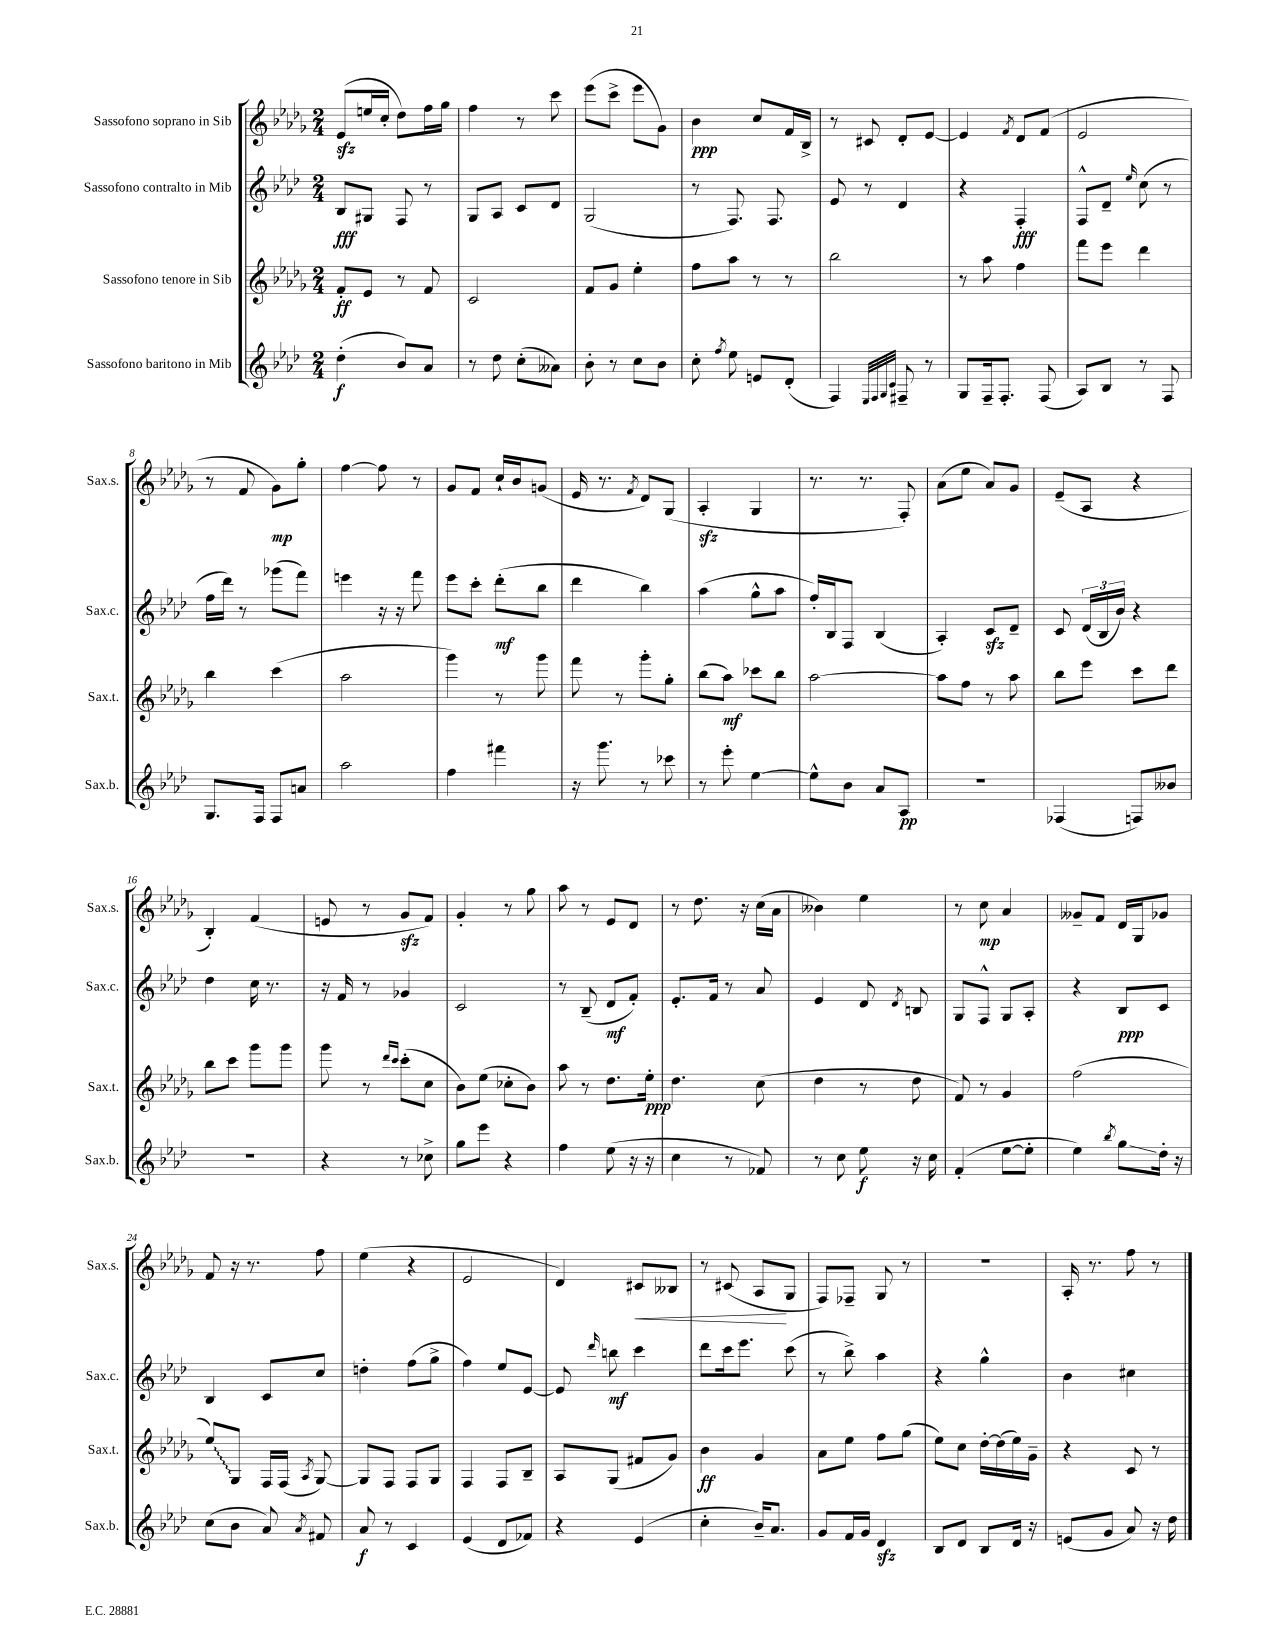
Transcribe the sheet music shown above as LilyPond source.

<<
\new StaffGroup <<
\new Staff = "s0" \with { instrumentName = "Sassofono soprano in Sib" shortInstrumentName = "Sax.s." } {
    \clef treble \key des \major \numericTimeSignature \time 2/4
    \autoBeamOff ees'8[\sfz( e''16 c''16]-. des''8[) f''16 ges''16] |
    f''4 r8 c'''8 |
    ees'''8[( c'''8]-> ees'''8[ ges'8]) |
    bes'4\ppp c''8[ f'16 bes16]-> |
    r8 cis'8 des'8[-. ees'8]~ |
    ees'4 \acciaccatura { f'8 } des'8[ f'8]( |
    ees'2 |
    r8 f'8 ges'8[\mp) ges''8]-. |
    f''4~ f''8 r8 |
    ges'8[ f'8] c''16[-! bes'16 g'8]( |
    ees'16 r8. \acciaccatura { f'8 } des'8[) ges8]( |
    aes4-.\sfz ges4 |
    r8. r8. f8-.) |
    aes'8[( ees''8] aes'8[) ges'8] |
    ees'8[--( aes8] r4 |
    bes4-.) f'4( |
    e'8 r8 ges'8[\sfz f'8]) |
    ges'4-. r8 ges''8 |
    aes''8 r8 ees'8[ des'8] |
    r8 des''8. r16 c''16[( aes'16] |
    beses'4) ees''4 |
    r8 c''8\mp aes'4 |
    geses'8[-- f'8] des'16[ ges16 ges'8] |
    f'8 r16 r8. f''8 |
    ees''4( r4 |
    ees'2 |
    des'4) cis'8[\< beses8] |
    r8 cis'8( aes8[\! ges8] |
    f8[) fes8]-- ges8 r8 |
    R2 |
    aes16-. r8. f''8 r8 \bar "|." |
}
\new Staff = "s1" \with { instrumentName = "Sassofono contralto in Mib" shortInstrumentName = "Sax.c." } {
    \clef treble \key aes \major \numericTimeSignature \time 2/4
    \autoBeamOff bes8[\fff gis8] f8 r8 |
    g8[ aes8] c'8[ des'8] |
    g2( |
    r8 f8.) f8. |
    ees'8 r8 des'4 |
    r4 f4-.\fff |
    f8[-^ des'8]-- \grace { ees''16 } c''8( r8 |
    f''16[ des'''16]) r8 ges'''8[( f'''8]) |
    e'''4 r16 r16 f'''8 |
    ees'''8[ c'''8]-. des'''8[-.\mf( bes''8] |
    des'''4 bes''4) |
    aes''4( g''8[-^ aes''8] |
    f''16[-.) bes16 f8] bes4( |
    aes4-.) c'8[\sfz des'8]-- |
    c'8 \tuplet 3/2 { des'16[( bes16 bes'16]) } r4 |
    des''4 c''16 r8. |
    r16 f'16 r8 ges'4 |
    c'2 |
    r8 bes8--( des'8[\mf f'8]-.) |
    ees'8.[-. f'16] r8 aes'8 |
    ees'4 des'8 \acciaccatura { des'8 } b8 |
    g8[ f8]-^ g8[ aes8]-. |
    r4 bes8[\ppp c'8] |
    bes4 c'8[ c''8] |
    d''4-. f''8[( g''8]-> |
    f''4) ees''8[ ees'8]~ |
    ees'8 \grace { des'''16 } b''8\mf c'''4 |
    des'''8[ c'''16 ees'''8.] c'''8( |
    r8 bes''8->) aes''4 |
    r4 g''4-^ |
    bes'4 cis''4 \bar "|." |
}
\new Staff = "s2" \with { instrumentName = "Sassofono tenore in Sib" shortInstrumentName = "Sax.t." } {
    \clef treble \key des \major \numericTimeSignature \time 2/4
    \autoBeamOff f'8[-.\ff ees'8] r8 f'8 |
    c'2 |
    f'8[ ges'8] ees''4-. |
    f''8[ aes''8] r8 r8 |
    bes''2 |
    r8 aes''8 f''4 |
    f'''8[ ees'''8] des'''4 |
    bes''4 c'''4( |
    aes''2 |
    ges'''4) r8 ges'''8 |
    f'''8 r8 ges'''8[-. ges''8]-. |
    bes''8[( aes''8]\mf) ces'''8[ bes''8] |
    aes''2~ |
    aes''8[ f''8] r8 aes''8 |
    bes''8[ ees'''8] c'''8[ des'''8] |
    bes''8[ c'''8] ges'''8[ ges'''8] |
    ges'''8 r8 \grace { des'''16[ c'''16] } c'''8[-.( c''8] |
    bes'8[) ees''8]( ces''8[-. bes'8]) |
    aes''8 r8 des''8.[ ees''16]-.\ppp |
    des''4. c''8( |
    des''4 r8 des''8 |
    f'8) r8 ges'4 |
    f''2( |
    \once \override Glissando.style = #'zigzag ees''8[\glissando) ges8] f16[ f16]( \acciaccatura { aes8 } ges8~) |
    ges8[ f8] f8[ ges8] |
    f4 f8[ bes8]-- |
    aes8[ ges8]( fis'8[ ges'8]) |
    bes'4\ff ges'4 |
    aes'8[ ees''8] f''8[ ges''8]( |
    ees''8[) c''8] des''16[~-. des''16( ees''16) ges'16]-- |
    r4 c'8 r8 \bar "|." |
}
\new Staff = "s3" \with { instrumentName = "Sassofono baritono in Mib" shortInstrumentName = "Sax.b." } {
    \clef treble \key aes \major \numericTimeSignature \time 2/4
    \autoBeamOff des''4-.\f( bes'8[) aes'8] |
    r8 des''8 c''8[-.( aeses'8]) |
    bes'8-. r8 c''8[ bes'8] |
    c''8-. \acciaccatura { f''8 } ees''8 e'8[ des'8]-.( |
    f4) \grace { ees32[ f32 g32 c'32] } fis8-- r8 |
    g8[ f16-- f8.]-. f8( |
    aes8[) bes8] r8 f8 |
    g8.[ f16] f8[ a'8] |
    aes''2 |
    f''4 fis'''4 |
    r16 g'''8. r8 ces'''8 |
    r8 ees'''8-. ees''4~ |
    ees''8[-^ bes'8] aes'8[ aes8]\pp |
    R2 |
    fes4( f8[) beses'8] |
    r2 |
    r4 r8 ces''8-> |
    g''8[ ees'''8] r4 |
    f''4 ees''8( r16 r16 |
    c''4 r8 fes'8) |
    r8 c''8 ees''8\f r16 c''16 |
    f'4-.( ees''8[~ ees''8]-. |
    ees''4) \acciaccatura { bes''8 } g''8[\glissando des''16]-. r16 |
    c''8[( bes'8] aes'8) \acciaccatura { aes'8 } fis'8 |
    aes'8\f r8 c'4 |
    ees'4( des'8[ fes'8]) |
    r4 ees'4( |
    c''4-. bes'16[--) aes'8.] |
    g'8[ f'16 g'16] des'4\sfz |
    bes8[ des'8] bes8[ des'16] r16 |
    e'8[( g'8] aes'8) r16 des''16 \bar "|." |
}
>>
>>
